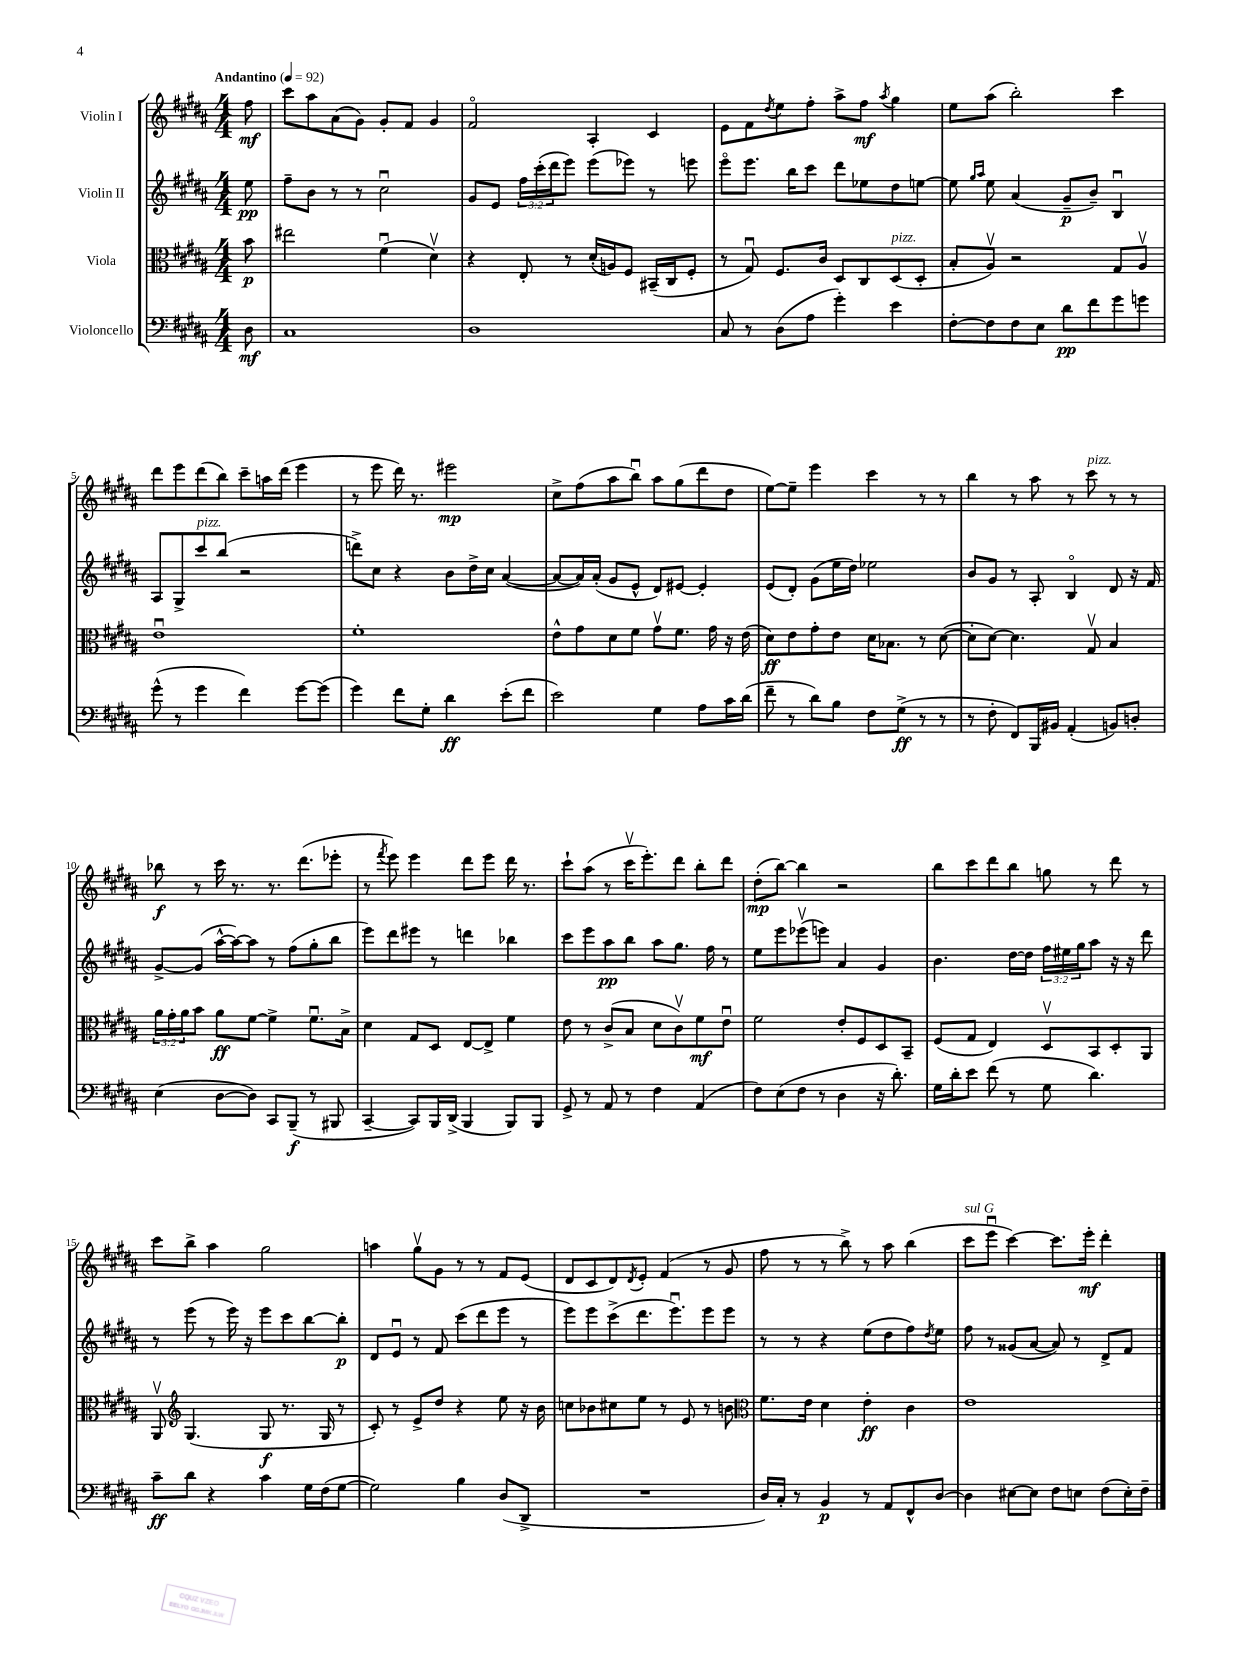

**kern	**kern	**kern	**kern
*staff4	*staff3	*staff2	*staff1
*clefF4	*clefC3	*clefG2	*clefG2
*k[f#c#g#d#a#]	*k[f#c#g#d#a#]	*k[f#c#g#d#a#]	*k[f#c#g#d#a#]
*M4/4	*M4/4	*M4/4	*M4/4
*MM92	*MM92	*MM92	*MM92
8D#	8b	8ee	8ff#
=	=	=	=
1C#	2ee#	8ff#~	8ccc#
.	.	8b	8aa#
.	.	8r	(8a#
.	.	8r	8g#)
.	(4f#u	2cc#u	8g#'
.	.	.	8f#
.	4d#v)	.	4g#
=	=	=	=
1D#	4r	8g#	2f#o
.	.	8e	.
.	8E'	24ff#	.
.	.	(24ccc#'	.
.	.	24ddd#	.
.	8r	8eee)	.
.	(16d#'	(8eee	4A#'
.	16A)	.	.
.	8F#	8eee-)	.
.	(16BB#~	8r	4c#
.	16C#	.	.
.	8F#'	8eee	.
=	=	=	=
8C#	8r	8eeeo	8e
8r	8G#u)	8.eee	8f#
.	.	.	8qdd#
(8D#	8.F#	.	8ee
.	.	16bb	.
8A#	.	8ccc#	8ff#'
.	16c#	.	.
4g#')	8D#	8ddd#	8aa#^
.	8C#	8ee-	8ff#
.	.	.	8qaa#
4e	(8D#	8dd#	4gg#
.	8D#'	[8ee	.
=	=	=	=
[8F#'	8B'	8ee]	8ee
.	.	16qqgg#	.
.	.	16qqaa#	.
8F#]	8A#v)	8ee	(8aa#
8F#	2r	(4a#	2bb')
8E	.	.	.
8d#	.	8g#~	.
8f#	.	8b~)	.
8g#	8G#	4Bu	4ccc#
8g	8A#v	.	.
=	=	=	=
(8g#^^	1eu	8A#	8ddd#
8r	.	8G#^	8eee
4g#	.	8ccc#	(8ddd#
.	.	(8bb	8bb)
4f#)	.	2r	8ccc#~
.	.	.	16aa
.	.	.	(16ddd#
[8g#	.	.	4eee
(8g#]	.	.	.
=	=	=	=
4g#)	1f#'	8ddd^)	8r
.	.	8cc#	8eee
8f#	.	4r	16ddd#)
.	.	.	8.r
8G#'	.	.	.
4d#	.	8b	2eee#
.	.	16dd#^	.
.	.	16cc#	.
(8e'	.	([4a#	.
8f#	.	.	.
=	=	=	=
2e)	8e^^	8a#_	8cc#^
.	8g#	16a#])	(8ff#
.	.	(16a#'	.
.	8d#	8g#	8aa#
.	8f#	8e^^	8bbu)
4G#	8g#v	8d#)	8aa#
.	8.f#	[8e#	(8gg#
8A#	.	4e#']	8ddd#
.	16g#	.	.
16c#	16r	.	8dd#
(16d#	(16e	.	.
=	=	=	=
8f#~	8d#)	(8e	[8ee)
8r	8e	8d#')	8ee~]
8d#)	8g#'	(8g#	4eee
8B	8e	16ee	.
.	.	16dd#)	.
8F#	16d#	2ee-	4ccc#
.	8.B-	.	.
(8G#^	.	.	.
8r	8r	.	8r
8r	([8d#	.	8r
=	=	=	=
8r	8d#']	8b	4bb
8F#'	[8d#)	8g#	.
8FF#)	4.d#]	8r	8r
16BBB	.	8A#'	8aa#
16BB#	.	.	.
(4AA#'	.	4Bo	8r
.	8G#v	.	8ccc#
8BB)	4B	8d#	8r
8D'	.	16r	8r
.	.	16f#	.
=	=	=	=
(4E	24a#	[8g#^	8bb-
.	24g#'	.	.
.	24a#	.	.
.	8b	(8g#]	8r
[8D#	8a#	[16aa#^^	16ccc#
.	.	16aa#_)	8.r
8D#])	[8f#	8aa#]	.
8CC#	4f#^]	8r	8.r
(8BBB~	.	(8ff#	.
.	.	.	(8.ddd#
8r	8.f#u	8gg#'	.
8BBB#	.	8bb	8eee-'
.	16B^	.	.
=	=	=	=
[4CC#~	4d#	8eee)	8r
.	.	.	8qfff#
.	.	8ddd#	8eee)
8CC#])	8G#	8eee#	4eee
16BBB	8D#	8r	.
(16DD#^	.	.	.
4BBB	[8E	4ddd	8ddd#
.	8E^]	.	8eee
8BBB)	4f#	4bb-	16ddd#
.	.	.	8.r
8BBB	.	.	.
=	=	=	=
8GG#^	8e	8ccc#	8ccc#`
8r	8r	8eee	(8aa#
8AA#	(8c#^	8aa#	8r
8r	8B	8bb	16ccc#v
.	.	.	8.eee')
4F#	8d#	8aa#	.
.	8c#v)	8.gg#	8ddd#
(4AA#	8f#	.	8bb'
.	.	16ff#	.
.	8eu	8r	8ddd#
=	=	=	=
8F#)	2f#	8ee	(8dd#'
(8E	.	8eee	[8bb)
8F#	.	(8eee-v	4bb]
8r	.	8eee)	.
4D#	8e'	4a#	2r
.	8F#	.	.
16r	8D#	4g#	.
8.d#')	.	.	.
.	8BB~	.	.
=	=	=	=
16G#	(8F#	4.b	8bb
16d#'	.	.	.
8e	8G#	.	8ccc#
(8f#	4E)	.	8ddd#
8r	.	[16dd#	8bb
.	.	16dd#]	.
8G#	8D#v	24ff#	8gg
.	.	24ee#	.
.	.	24gg#	.
4.d#)	8BB	8aa#	8r
.	8D#'	16r	8ddd#
.	.	16r	.
.	8AA#	8ddd#	8r
=	=	=	=
8c#~	8AA#v	8r	8ccc#
*	*clefG2	*	*
8d#	(4.G#	(8eee	8bb^
4r	.	8r	4aa#
.	.	16eee)	.
.	.	16r	.
4c#	8G#	8eee	2gg#
.	8.r	8ccc#	.
16G#	.	[8bb	.
(16F#	16G#	.	.
[8G#	8r	8bb']	.
=	=	=	=
2G#])	8c#')	8d#	4aa
.	8r	8eu	.
.	8e^	8r	8gg#v
.	8dd#	8f#	8g#
4B	4r	(8ccc#	8r
.	.	8ddd#	8r
(8D#	8ee	8eee	8f#
8DD#^	16r	8r	(8e
.	16b	.	.
=	=	=	=
1r	8cc	8eee)	8d#
.	8b-	8eee	8c#
.	8cc#	(8ccc#^	8d#)
.	.	.	8qd#
.	8ee	8.ddd#	8e'
.	8r	.	(4f#
.	.	8.eeeu)	.
.	8e	.	.
.	8r	8eee	8r
.	8b	8eee	8g#
=	=	=	=
*	*clefC3	*	*
16D#)	8.f#	8r	8ff#
16C#'	.	.	.
8r	.	8r	8r
.	16e	.	.
4BB	4d#	4r	8r
.	.	.	8bb^)
8r	4e'	(8ee	8r
8AA#	.	8dd#	8aa#
8FF#^^	4c#	8ff#)	(4bb
.	.	8qdd#	.
[8D#	.	8ee	.
=	=	=	=
4D#]	1e	8ff#	8ccc#
.	.	8r	8eeeu
[8E#	.	(8g##	[4ccc#)
8E#]	.	[8a#	.
8F#	.	8a#])	8.ccc#]
8E	.	8r	.
.	.	.	16eee'
(8F#	.	8d#^	4ddd#'
16E')	.	8f#	.
16F#~	.	.	.
==	==	==	==
*-	*-	*-	*-
